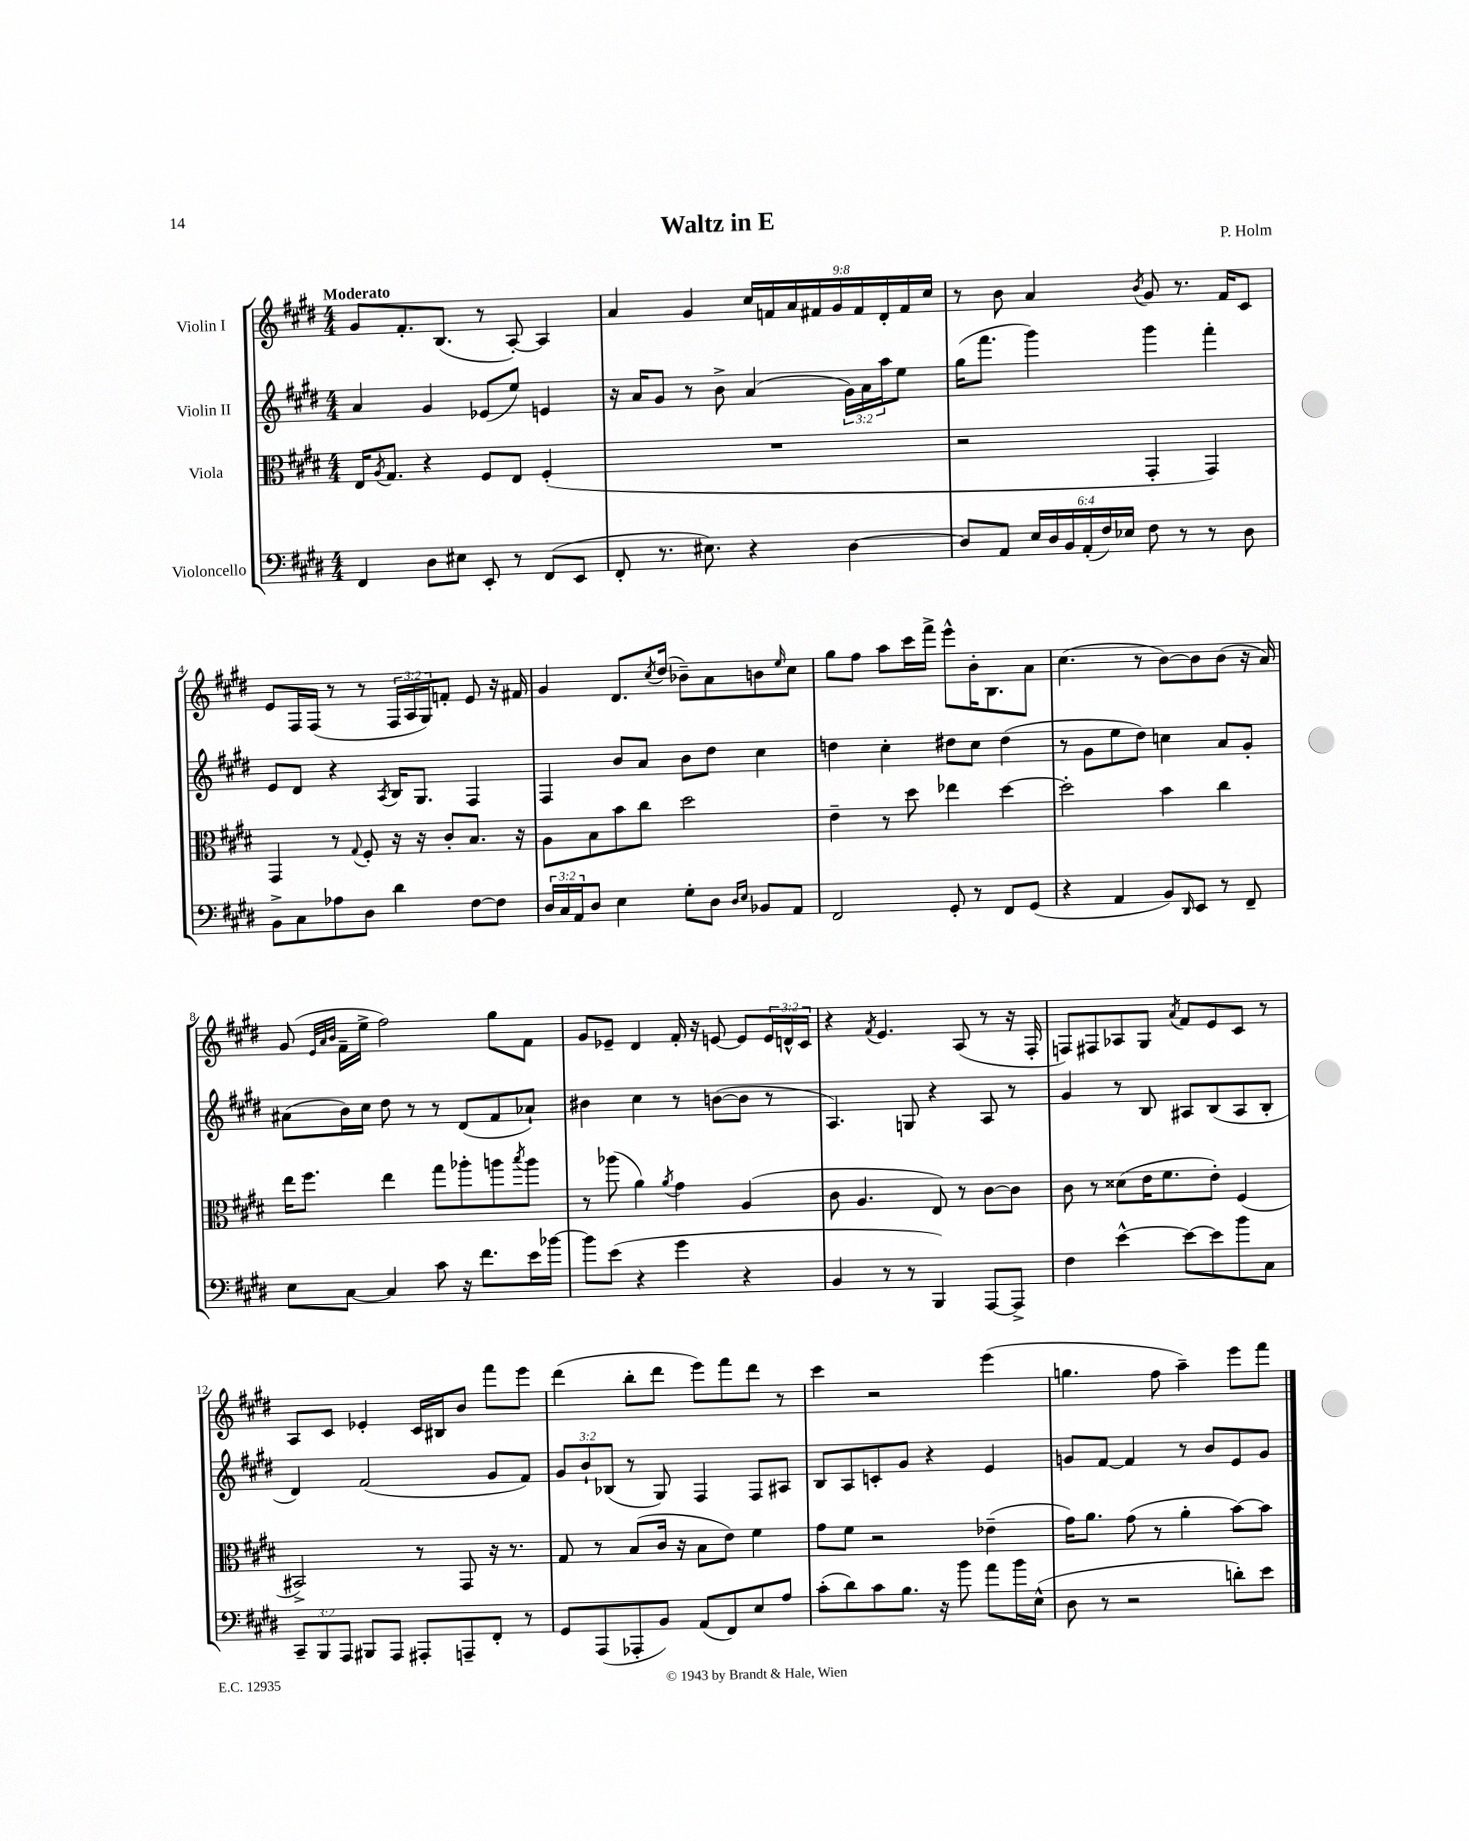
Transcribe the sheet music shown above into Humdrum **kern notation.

**kern	**kern	**kern	**kern
*staff4	*staff3	*staff2	*staff1
*clefF4	*clefC3	*clefG2	*clefG2
*k[f#c#g#d#]	*k[f#c#g#d#]	*k[f#c#g#d#]	*k[f#c#g#d#]
*M4/4	*M4/4	*M4/4	*M4/4
4FF#	16E	4a	8g#
.	8qA	.	.
.	8.G#	.	.
.	.	.	8.f#'
8D#	4r	4g#	.
.	.	.	(8.B
8E#	.	.	.
8EE'	8F#	(8e-	8r
8r	8E	8ee)	[8A')
(8FF#	(4F#'	4e	4A]
8EE	.	.	.
=	=	=	=
8FF#'	1r	16r	4a
.	.	16a	.
8.r	.	8g#	.
.	.	8r	4g#
8.E#)	.	.	.
.	.	8b^	.
4r	.	(4a	18cc#
.	.	.	18f
.	.	.	18a
.	.	.	18f#
.	.	.	18g#
[4D#	.	24g#)	.
.	.	.	18f#
.	.	24a	.
.	.	24aa	18d#'
.	.	8ee	.
.	.	.	18f#
.	.	.	18cc#
=	=	=	=
8D#]	2r	(16gg#	8r
.	.	8.fff#	.
8AA	.	.	8b
24E	.	4ggg#)	4a
24D#	.	.	.
24BB	.	.	.
(24AA'	.	.	.
24F#)	.	.	.
24E-	.	.	.
.	.	.	8qb
8F#	4GG#'	4ggg#	8g#
8r	.	.	8.r
8r	4GG#)	4fff#'	.
.	.	.	16f#
8D#	.	.	8c#
=	=	=	=
8BB^	4GG#	8e	8e
8C#	.	8d#	16F#
.	.	.	(16F#
8A-	8r	4r	8r
.	8qqG#	.	.
8D#	8F#'	.	8r
.	.	8qA	.
4d#	16r	16B	24F#
.	.	.	24A
.	16r	8.G#	.
.	.	.	24G#)
.	8c#'	.	8f'
[8F#	8.B	4F#	8e
8F#]	.	.	16r
.	16r	.	16f#
=	=	=	=
24D#	8A	4F#	4g#
24C#	.	.	.
24AA	.	.	.
8D#	8B	.	.
4E	8b	8b	8.d#
.	8cc#	8a	.
.	.	.	8qcc#
.	.	.	(16dd#
8G#'	2dd#	8b	8b-~)
8D#	.	8dd#	8a
16qqD#	.	.	.
16qqE	.	.	.
8BB-	.	4cc#	8b
.	.	.	16qqee
8AA	.	.	8cc#
=	=	=	=
2FF#	4e~	4dd	8gg#
.	.	.	8ff#
.	8r	4cc#'	8aa
.	8dd#	.	16ccc#
.	.	.	16fff#^
8GG#'	4ee-	8dd#	8eee^^
8r	.	8cc#	16b'
.	.	.	8.B
8FF#	[4dd#	(4dd#	.
(8GG#	.	.	8a
=	=	=	=
4r	2dd#']	8r	(4.cc#
.	.	8g#	.
4AA	.	8ee	.
.	.	8dd#)	8r
8BB)	4b	4cc	[8b)
16qqDD#	.	.	.
8EE	.	.	8b]
8r	4cc#	8a	(8b
8FF#~	.	8g#'	16r
.	.	.	16a)
=	=	=	=
8E	16ee	(8a#	(8g#
.	8.ff#	.	.
.	.	.	32qqe
.	.	.	32qqa
.	.	.	32qqb
[8C#	.	16b)	16f#~
.	.	16cc#	16ee^
4C#]	4ee	8dd#	2ff#)
.	.	8r	.
8c#	8gg#	8r	.
16r	8aa-'	(8d#	.
8.f#	.	.	.
.	8aa	8f#	8gg#
.	8qbb	.	.
16e	8aa	8a-`)	8f#
[16b-	.	.	.
=	=	=	=
8b-]	8r	4b#	8g#
(8e	(8aa-	.	8e-~
4r	4a)	4cc#	4d#
.	8qa	.	.
4g#	4g#	8r	16f#'
.	.	.	16r
.	.	([8b	[8e
4r	(4A	8b]	8e]
.	.	8r	24e
.	.	.	24d^^
.	.	.	24c#
=	=	=	=
4BB	8c#	4.A)	4r
.	4.A	.	.
.	.	.	8qf#
8r	.	.	4.e
8r	.	8G	.
4BBB)	8E)	4r	.
.	8r	.	(8A
[8AAA	[8c#	8A	8r
8AAA^]	8c#]	8r	16r
.	.	.	16F#'
=	=	=	=
4F#	8c#	4g#	8F)
.	8r	.	8F#
[4e^^	(8d##	8r	8A-
.	16e	8B	8G#
.	8.f#	.	.
.	.	.	8qa
8e_	.	8A#	8f#
8e]	8e')	(8B	8e
8b	(4F#	8A#	8c#
8C#	.	8B'	8r
=	=	=	=
12CC#~	2BB#^)	4d#)	8A
12BBB	.	.	.
.	.	.	8c#
12AAA	.	.	.
8BBB#	.	(2f#	4e-'
8AAA	.	.	.
8AAA#'	8r	.	16c#
.	.	.	16B#
8AAA~	8GG#	.	8b
8FF#'	16r	8g#	8fff#
.	8.r	.	.
8r	.	8f#)	8eee
=	=	=	=
8GG#	8G#	12g#	(4ddd#
.	.	12b`	.
(8AAA	8r	.	.
.	.	(12B-	.
8AAA-'	(8B	8r	8bb'
8BB)	16c#	8G#)	8ddd#
.	16r	.	.
(8AA	8B	4F#	8eee)
8FF#)	8e)	.	8fff#
8E	4f#	8F#	8ddd#
8A	.	8A#	8r
=	=	=	=
(8c#'	8g#	8B	4ccc#
8d#)	8f#	8A	.
8c#	2r	8c'	2r
8.B	.	8g#	.
.	.	4r	.
16r	.	.	.
8b	.	.	.
8a	(4e-~	4e	(4eee
16b	.	.	.
(16E^^	.	.	.
=	=	=	=
8D#	16g#)	8g	4.gg
.	8.a	.	.
8r	.	[8f#	.
2r	(8g#	4f#]	.
.	8r	.	8ff#
.	4a'	8r	4aa~)
.	.	8b	.
8d')	[8b)	8e	8eee
8e	8b]	8g	8fff#
==	==	==	==
*-	*-	*-	*-
